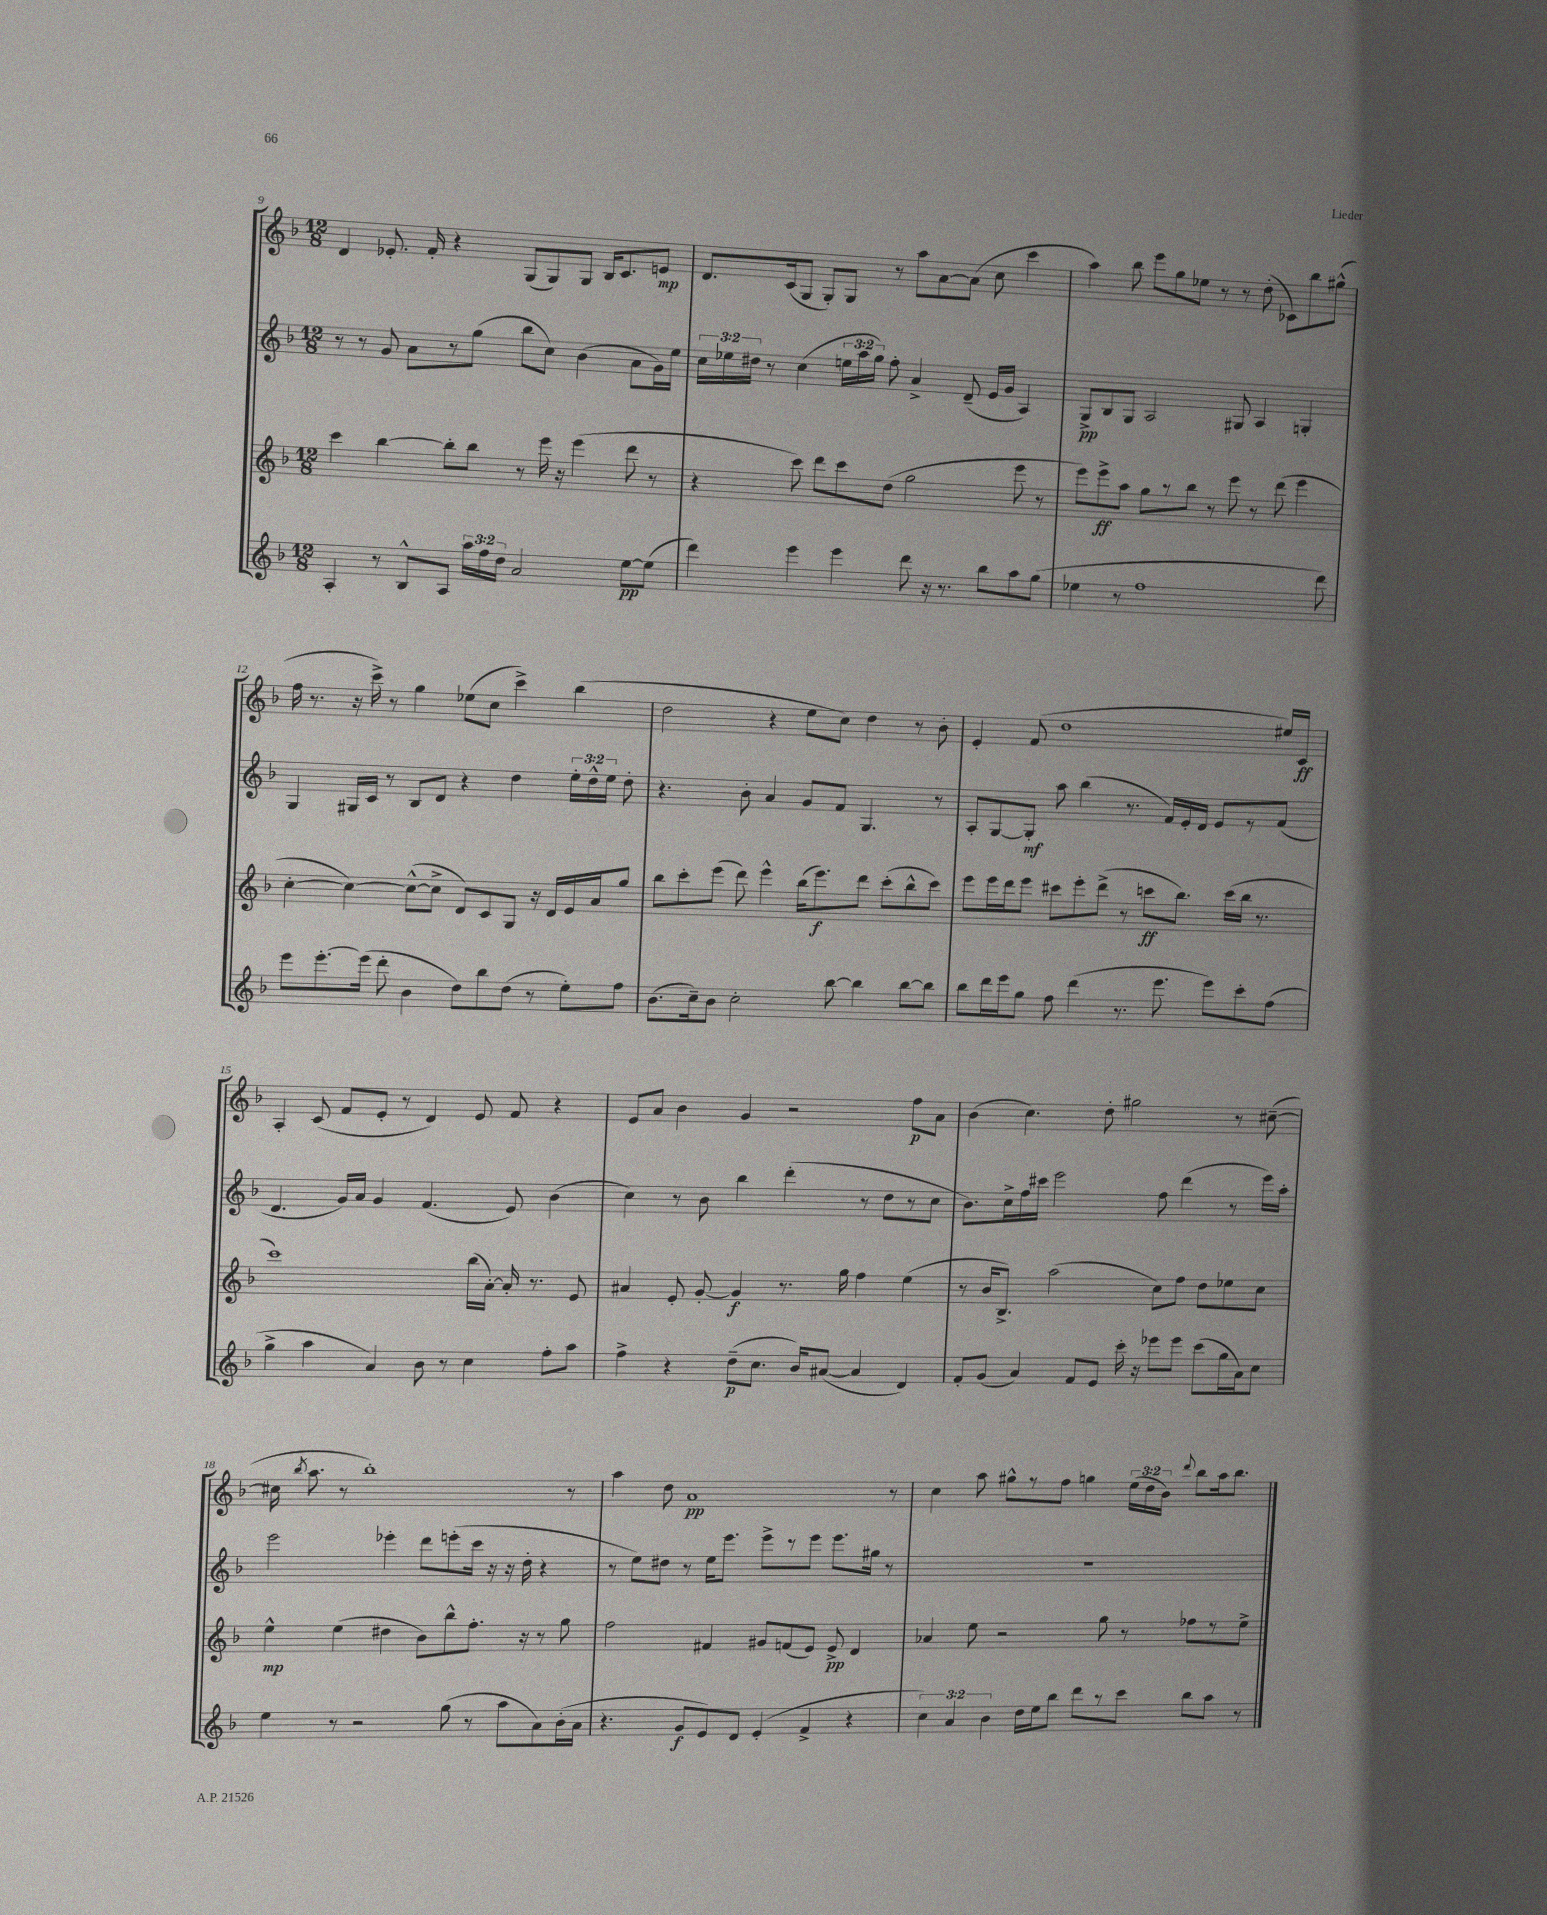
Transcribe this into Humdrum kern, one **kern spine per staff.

**kern	**dynam	**kern	**dynam	**kern	**dynam	**kern	**dynam
*part4	*part4	*part3	*part3	*part2	*part2	*part1	*part1
*staff4	*staff4	*staff3	*staff3	*staff2	*staff2	*staff1	*staff1
*clefG2	*	*clefG2	*	*clefG2	*	*clefG2	*
*k[b-]	*	*k[b-]	*	*k[b-]	*	*k[b-]	*
*M12/8	*	*M12/8	*	*M12/8	*	*M12/8	*
=9	=9	=9	=9	=9	=9	=9	=9
4A'/	.	4ccc\	.	8r	.	4d/	.
.	.	.	.	8r	.	.	.
8r	.	[4bb-\	.	8g/	.	8.e-X'/	.
8B-^^/L	.	.	.	8a\L	.	.	.
.	.	.	.	.	.	16f'/	.
8A/J	.	8bb-'\L]	.	8r	.	4r	.
24aa\LL	.	8bb-\J	.	(8gg\J	.	.	.
24ff\	.	.	.	.	.	.	.
24dd\JJ	.	.	.	.	.	.	.
2a/	.	8r	.	8bb-\L	.	(8G/L	.
.	.	16eee\	.	8cc\J)	.	8G/)	.
.	.	16r	.	.	.	.	.
.	.	(4eee\	.	(4b-\	.	8G/J	.
.	.	.	.	.	.	16B-/KL	.
.	.	.	.	.	.	8.c/	.
[8ee\L	pp	8ddd\	.	8a\L	.	.	.
(8ee\J]	.	8r	.	16g\L)	.	8en/J	mp
.	.	.	.	16ee\JJ	.	.	.
=10	=10	=10	=10	=10	=10	=10	=10
4ddd\)	.	4r	.	24cc\LL	.	8.d/L	.
.	.	.	.	24ee-X\	.	.	.
.	.	.	.	24dd#X\JJ	.	.	.
.	.	.	.	8r	.	.	.
.	.	.	.	.	.	(16c/k	.
4eee\	.	8ccc\)	.	(4cc\	.	8G/J	.
.	.	8ddd\L	.	.	.	8G'/L)	.
4eee\	.	8ccc\	.	24een\LL	.	8G/J	.
.	.	.	.	24aa\	.	.	.
.	.	.	.	24gg\JJ)	.	.	.
.	.	(8dd\J	.	8ff'\	.	8r	.
8ddd\	.	2gg\	.	4a^/	.	8aa\L	.
16r	.	.	.	.	.	[8a\	.
8.r	.	.	.	.	.	.	.
.	.	.	.	(8d~/	.	(8a\J]	.
8bb-\L	.	.	.	16e/LL	.	8cc\	.
.	.	.	.	16g/JJ	.	.	.
8aa\	.	8eee\	.	4A/)	.	4ccc\	.
(8gg\J	.	8r	.	.	.	.	.
=11	=11	=11	=11	=11	=11	=11	=11
4ee-X\	.	8eee\L)	.	8G^/L	pp	4aa\)	.
.	.	8eee^\	ff	8B-/	.	.	.
8r	.	8aa\J	.	8G/J	.	8bb-\	.
1ff	.	8gg\L	.	2A/	.	8eee\L	.
.	.	8r	.	.	.	8gg\	.
.	.	8bb-\J	.	.	.	8ee-X\J	.
.	.	8r	.	.	.	8r	.
.	.	8eee\	.	8G#X/	.	8r	.
.	.	8r	.	4A/	.	(8dd'\	.
.	.	(8ddd\	.	.	.	8c-X\L)	.
.	.	4eee\	.	4Gn'/	.	8bb-\	.
8ddd\)	.	.	.	.	.	(8gg#X^^\J	.
!!LO:LB:g=z
=12	=12	=12	=12	=12	=12	=12	=12
8eee\L	.	[4cc'\	.	4G/	.	16ff\	.
.	.	.	.	.	.	8.r	.
[8.eee'\	.	.	.	.	.	.	.
.	.	4cc\_)	.	16G#X/LL	.	16r	.
(16eee\Jk]	.	.	.	16c/JJ	.	16ccc^\)	.
8ddd'\	.	.	.	8r	.	8r	.
4b-\	.	(8cc^^\L_	.	8B-/L	.	4gg\	.
.	.	8cc^\J]	.	8d/J	.	.	.
8dd\L)	.	8d/L)	.	4r	.	(8ee-X\L	.
8bb-\	.	8c/	.	.	.	8cc\J	.
(8dd\J	.	8G/J	.	4dd\	.	4ccc^\)	.
8r	.	16r	.	.	.	.	.
.	.	16d/LL	.	.	.	.	.
8ee'\L)	.	16e/	.	24ee'\LL	.	(4bb-\	.
.	.	.	.	24dd^^\	.	.	.
.	.	16a/J	.	.	.	.	.
.	.	.	.	24ee\JJ	.	.	.
8ff\J	.	8gg/J	.	8dd'\	.	.	.
=13	=13	=13	=13	=13	=13	=13	=13
(8.b-\L	.	8bb-\L	.	4.r	.	2dd\	.
.	.	8ccc'\	.	.	.	.	.
16cc~\k)	.	.	.	.	.	.	.
8b-\J	.	(8eee\J	.	.	.	.	.
2cc'\	.	8ddd\)	.	8b-'\	.	.	.
.	.	4eee^^\	.	4a/	.	4r	.
.	.	(16bb-\KL	.	8g/L	.	8ee\L	.
.	.	8.eee\)	f	.	.	.	.
[8bb-\	.	.	.	8f/J	.	8cc\J)	.
4bb-\]	.	8ddd\J	.	4.G/	.	4dd\	.
.	.	(8ccc'\L	.	.	.	.	.
[8bb-\L	.	8bb-^^\	.	.	.	8r	.
8bb-\J]	.	8ccc\J)	.	8r	.	8b-'\	.
=14	=14	=14	=14	=14	=14	=14	=14
8bb-\L	.	8eee\L	.	8A'/L	.	4e'/	.
16ddd\L	.	16eee\L	.	[8G/	.	.	.
16eee\J	.	16ddd\J	.	.	.	.	.
8gg\J	.	8eee\J	.	8G'/J]	mf	(8f/	.
8ff\	.	8ccc#X\L	.	8aa\	.	1dd	.
(4ddd\	.	8eee'\	.	(4bb-\	.	.	.
.	.	(8ddd^\J	.	.	.	.	.
8.r	.	8r	.	8.r	.	.	.
.	.	8cccn\L	ff	.	.	.	.
8.eee\	.	.	.	16f/LL)	.	.	.
.	.	8.bb-\J)	.	16e'/	.	.	.
.	.	.	.	16d/JJ	.	.	.
8eee\L)	.	.	.	8e/L	.	.	.
.	.	(16ccc\LL	.	.	.	.	.
8ccc'\	.	16bb-\JJ	.	8r	.	.	.
.	.	8.r	.	.	.	.	.
(8ff\J	.	.	.	(8f/J	.	16ee#X/LL)	.
.	.	.	.	.	.	16c/JJ	ff
!!LO:LB:g=z
=15	=15	=15	=15	=15	=15	=15	=15
4gg^\	.	1ccc)	.	4.d/	.	4A'/	.
4aa\	.	.	.	.	.	(8c/	.
.	.	.	.	16g/LL)	.	8f/L	.
.	.	.	.	16a/JJ	.	.	.
4a/)	.	.	.	4g/	.	8e'/J	.
.	.	.	.	.	.	8r	.
8b-\	.	.	.	(4.f/	.	4d/)	.
8r	.	.	.	.	.	.	.
4cc\	.	(16bb-\LL	.	.	.	8e/	.
.	.	[16a'\JJ)	.	.	.	.	.
.	.	16a'/]	.	8e/)	.	8f/	.
.	.	8.r	.	.	.	.	.
8ff'\L	.	.	.	(4b-\	.	4r	.
8aa\J	.	8e/	.	.	.	.	.
=16	=16	=16	=16	=16	=16	=16	=16
4ff^\	.	4a#X/	.	4cc\)	.	8e/L	.
.	.	.	.	.	.	8a/J	.
4r	.	8e'/	.	8r	.	4b-\	.
.	.	[8g'/	.	8b-\	.	.	.
(8dd~\L	p	4g/]	f	4bb-\	.	4g/	.
8.cc\J	.	.	.	.	.	.	.
.	.	8.r	.	(4ddd'\	.	2r	.
16b-/KL)	.	.	.	.	.	.	.
([8a#X/J	.	.	.	.	.	.	.
.	.	16gg\	.	.	.	.	.
4a#/]	.	4ff\	.	8r	.	.	.
.	.	.	.	8dd\L	.	.	.
4d/)	.	(4ee\	.	8r	.	8ff\L	p
.	.	.	.	8cc\J	.	8a\J	.
=17	=17	=17	=17	=17	=17	=17	=17
8f'/L	.	8r	.	8.b-\L)	.	(4b-\	.
(8g/J	.	16b-/KL	.	.	.	.	.
.	.	8.B-^/J)	.	16cc^\L	.	.	.
4a/)	.	.	.	16ff\	.	4.cc\)	.
.	.	.	.	16ccc#X\JJ	.	.	.
.	.	(2aa\	.	2eee\	.	.	.
8f/L	.	.	.	.	.	.	.
8e/J	.	.	.	.	.	8dd'\	.
16ccc'\	.	.	.	.	.	2gg#X\	.
16r	.	.	.	.	.	.	.
8eee-X\L	.	8cc\L)	.	8ff\	.	.	.
8eee-\J	.	8ff\J	.	(4ddd\	.	.	.
(8ccc\L	.	8dd\L	.	.	.	.	.
16gg\L	.	8ee-X\	.	8r	.	8r	.
16a\J)	.	.	.	.	.	.	.
8cc\J	.	8cc\J	.	16eee\LL)	.	([8cc#X~\	.
.	.	.	.	16aa'\JJ	.	.	.
!!LO:LB:g=z
=18	=18	=18	=18	=18	=18	=18	=18
4ee\	.	4ee^^\	mp	2eee\	.	16cc#X\]	.
.	.	.	.	.	.	8qbb-/	.
.	.	.	.	.	.	8.aa\	.
8r	.	(4ee\	.	.	.	8r	.
2r	.	.	.	.	.	1bb-')	.
.	.	4dd#X\	.	4eee-X'\	.	.	.
.	.	8b-\L)	.	8ddd\L	.	.	.
(8gg\	.	8bb-^^\	.	(8eeen'\	.	.	.
8r	.	8.ff'\J	.	16ccc\Jk	.	.	.
.	.	.	.	16r	.	.	.
8aa\L	.	.	.	16r	.	.	.
.	.	16r	.	16dd'\	.	.	.
8a\)	.	8r	.	4r	.	.	.
(16b-'\L	.	8gg\	.	.	.	8r	.
16a\JJ	.	.	.	.	.	.	.
=19	=19	=19	=19	=19	=19	=19	=19
4.r	.	2ff\	.	8r	.	4aa\	.
.	.	.	.	8ee\L)	.	.	.
.	.	.	.	8dd#X\J	.	8dd\	.
8g/L	f	.	.	8r	.	1a	pp
8e/)	.	4f#X/	.	16ee\KL	.	.	.
.	.	.	.	8.eee\J	.	.	.
8d/J	.	.	.	.	.	.	.
(4e'/	.	8g#X/L	.	8eee^\L	.	.	.
.	.	(8fn/	.	8r	.	.	.
4f^/	.	8e/J)	.	8eee\J	.	.	.
.	.	8e^/	pp	8.eee\L	.	.	.
4r	.	4d/	.	.	.	.	.
.	.	.	.	16gg#X\Jk	.	.	.
.	.	.	.	8r	.	8r	.
=20	=20	=20	=20	=20	=20	=20	=20
6cc\)	.	4a-X/	.	1.r	.	4cc\	.
6a/	.	.	.	.	.	.	.
.	.	8ee\	.	.	.	8aa\	.
6b-\	.	.	.	.	.	.	.
.	.	2r	.	.	.	8gg#X^^\L	.
16dd\LL	.	.	.	.	.	8r	.
16ee\J	.	.	.	.	.	.	.
8bb-\J	.	.	.	.	.	8ff\J	.
8ddd\L	.	.	.	.	.	4ggn\	.
8r	.	8gg\	.	.	.	.	.
8ccc\J	.	8r	.	.	.	(24ee\LL	.
.	.	.	.	.	.	24dd\	.
.	.	.	.	.	.	24b-\JJ)	.
.	.	.	.	.	.	8qqddd/	.
8bb-\L	.	8ff-X\L	.	.	.	8bb-\L	.
8aa\J	.	8r	.	.	.	16aa\k	.
.	.	.	.	.	.	8.bb-\J	.
8r	.	8ee^\J	.	.	.	.	.
==	==	==	==	==	==	==	==
*-	*-	*-	*-	*-	*-	*-	*-
